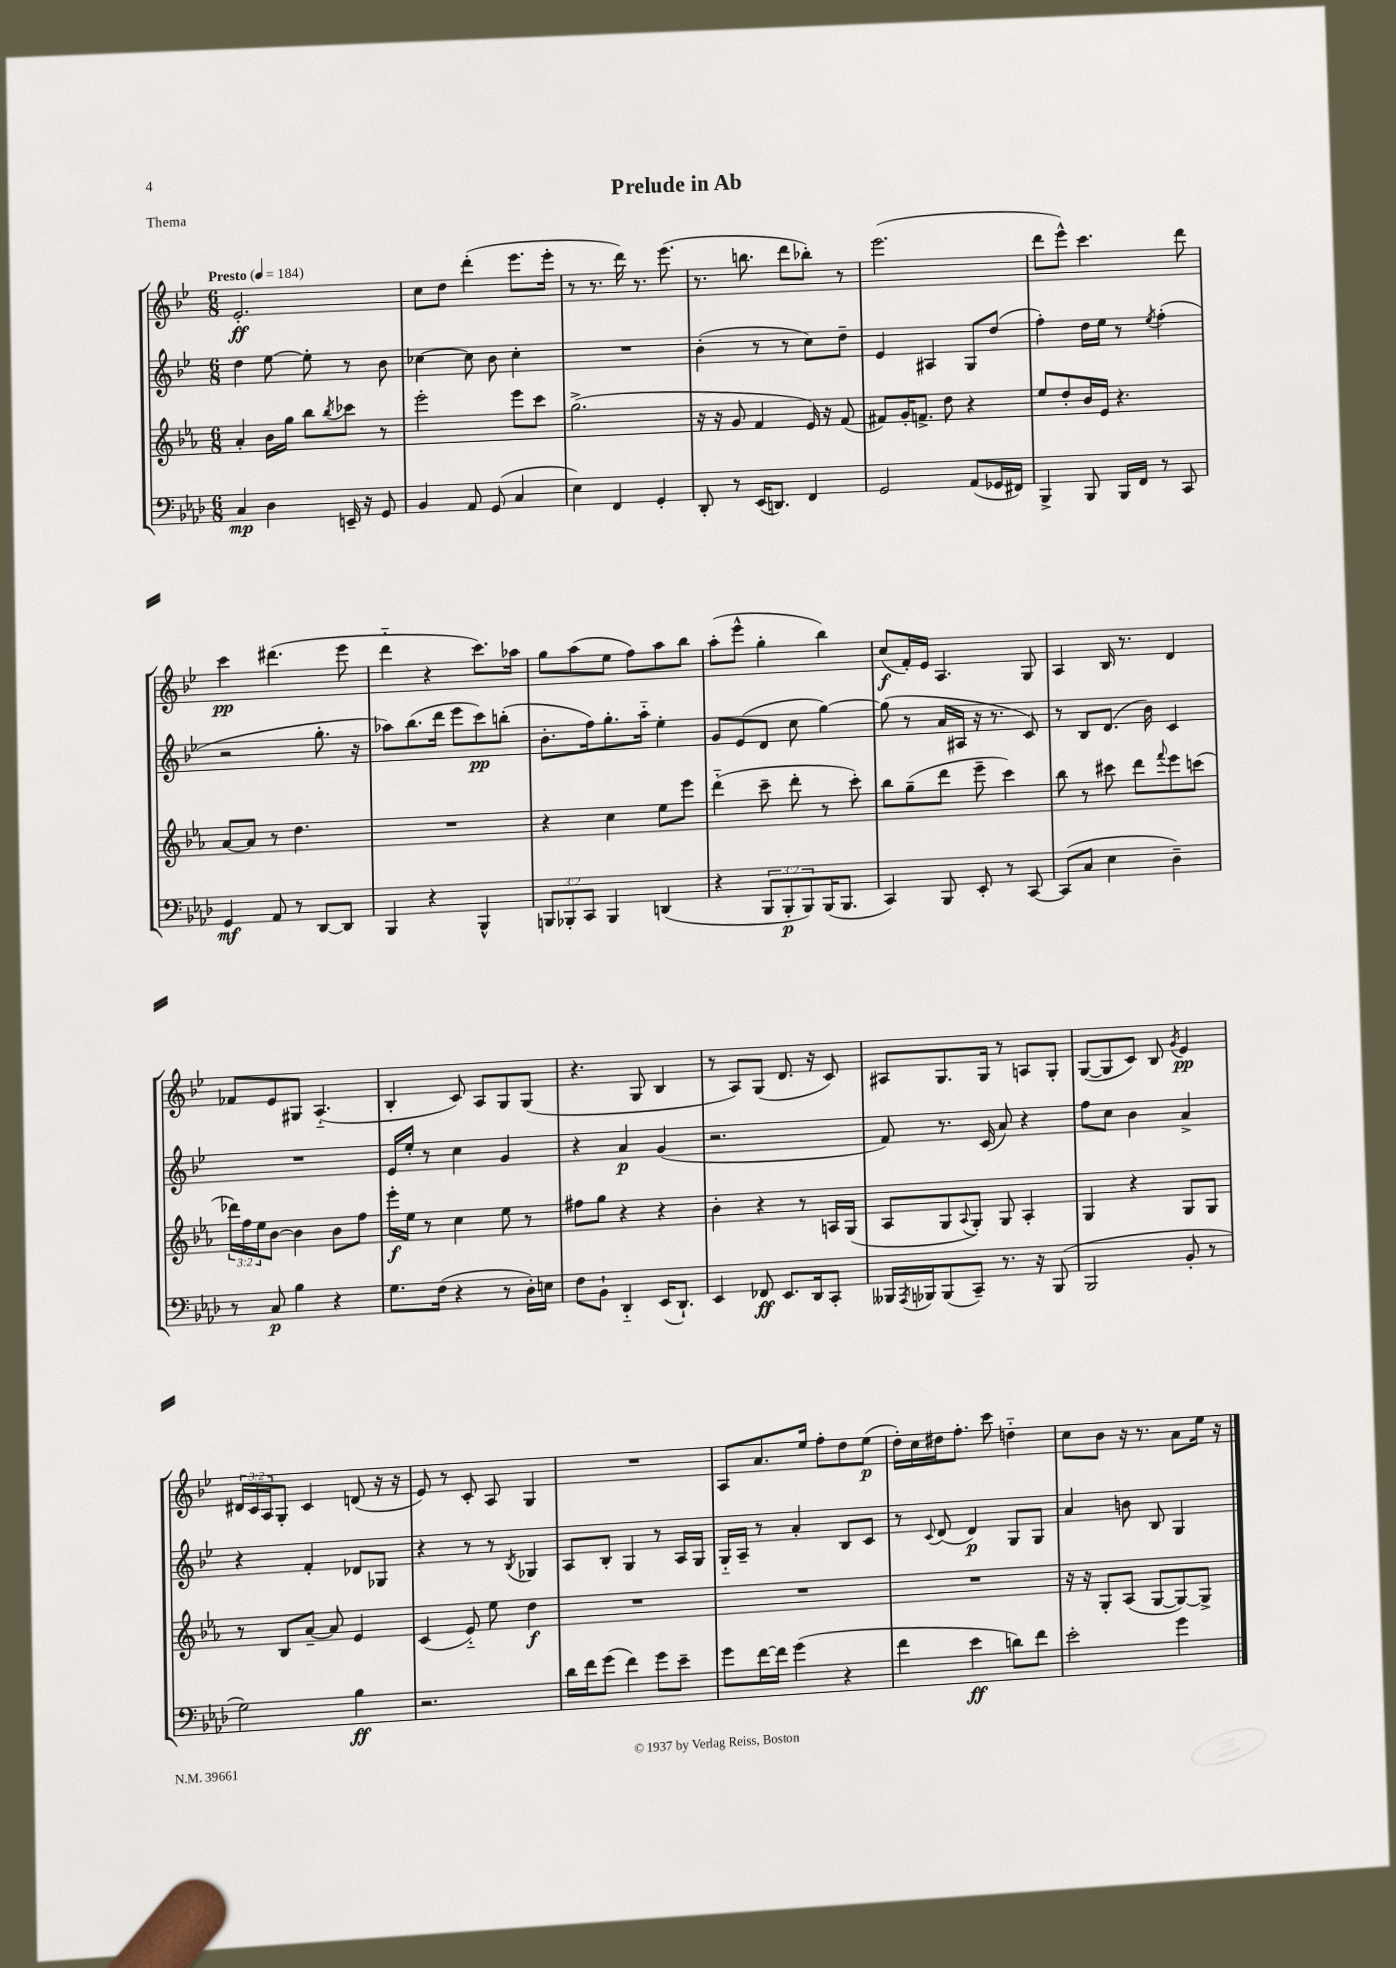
\header { title = "Prelude in Ab" piece = "Thema" }
<<
\new StaffGroup <<
\new Staff = "s0" {
    \clef treble \key bes \major \numericTimeSignature \time 6/8 \override Staff.TupletNumber.text = #tuplet-number::calc-fraction-text \tempo "Presto" 4 = 184
    ees'2.-.\ff |
    c''8 d''8 d'''4-.( ees'''8. ees'''16-. |
    r8 r8. d'''16) r8. ees'''8.( |
    r8. b''8. d'''8 bes''8-.) r8 |
    ees'''2.( |
    d'''8 ees'''8-^) c'''4. d'''8 |
    c'''4\pp dis'''4.( ees'''8 |
    d'''4-_ r4 c'''8.) aes''16 |
    g''8 a''8( ees''8 f''8) a''8 bes''8 |
    a''8-.( ees'''8-^ g''4-. bes''4) |
    c''8\f( f'16-.) ees'16 a4. g8 |
    a4 bes16 r8. d'4 |
    fes'8 ees'8 gis8 a4.-_( |
    bes4-. c'8) a8 g8 g8( |
    r4. g8 bes4 |
    r8 a8) g8( d'8. r16 c'8) |
    ais8 g8. g16 r8 a8 g8-. |
    g8~( g8 c'8) bes8 \acciaccatura { g'8 } ees'4\pp |
    \tuplet 3/2 { dis'16 c'16 a16 } g8-. c'4 d'8( r16 r16 |
    ees'8) r8 c'8-. a8 g4 |
    R2. |
    a8 a'8. ees''16 f''8-. d''8 ees''8\p( |
    d''16-.) c''16 dis''16 f''8.-. c'''8 d''4-_ |
    c''8 bes'8 r16 r8. a'8 ees''16 r16 \bar "|." |
}
\new Staff = "s1" {
    \clef treble \key bes \major \numericTimeSignature \time 6/8
    d''4 ees''8~ ees''8-. r8 bes'8 |
    ces''4~ ces''8 bes'8 ces''4-. |
    R2. |
    bes'4-.( r8 r8 c''8) d''8-- |
    ees'4 ais4 g8 d''8( |
    f''4-.) d''16 ees''16 r8 \acciaccatura { ees''8 } f''4-.( |
    r2 g''8.-. r16 |
    aes''8) bes''8.( d'''16 ees'''8 c'''8\pp) b''8-.( |
    bes'8.-. f''16) g''8.-. a''16-_ ees''4-. |
    g'8 ees'8( d'8 c''8 g''4~) |
    g''8( r8 a'16 ais16 r16 r8. c'8) |
    r8 bes8 d'8.( bes'16) c'4 |
    R2. |
    ees'16 ees''16-. r8 c''4 g'4 |
    r4 a'4\p g'4( |
    r2. |
    f'8) r8. c'16( a'8) r4 |
    f''8 c''8 bes'4 a'4-> |
    r4 f'4-. des'8 ges8 |
    r4 r8 r8 \acciaccatura { bes8 } ges4 |
    a8 bes8-. g4 r8 a16 g16 |
    g16-_ a16-- r8 a'4-. bes8 c'8 |
    r8 \appoggiatura { c'8 } d'8( d'4\p) g8 g8 |
    a'4 b'8 bes8 g4 \bar "|." |
}
\new Staff = "s2" {
    \clef treble \key ees \major \numericTimeSignature \time 6/8 \override Staff.TupletNumber.text = #tuplet-number::calc-fraction-text
    aes'4-. bes'16 g''16 bes''8 \acciaccatura { bes''8 } ces'''8 r8 |
    ees'''2-. ees'''8 c'''8 |
    g''2.->( |
    r16 r16 g'8 f'4 ees'16) r16 f'8( |
    fis'8) g'16-. f'8.-> d''8 r4 |
    ees''8 d''8-. bes'16 ees'16 r4. |
    aes'8~ aes'8 r8 d''4. |
    R2. |
    r4 c''4 ees''8 ees'''8 |
    d'''4-_( c'''8-- d'''8-. r8 c'''8-.) |
    bes''8 g''8--( d'''8 ees'''8-- c'''4) |
    bes''8 r8 cis'''8 d'''8 \appoggiatura { f'''8 } ees'''8 c'''8( |
    \tuplet 3/2 { des'''16) f''16 ees''16 } bes'8~ bes'4 bes'8 f''8 |
    ees'''16-.\f ees''16 r8 c''4 ees''8 r8 |
    fis''8 g''8 r4 r4 |
    bes'4-. r4 r8 a16 g16( |
    aes8 g8 \appoggiatura { aes8 } g8-.) g8 aes4-. |
    g4 r4 g8 g8 |
    r8 bes8 aes'8~-- aes'8 ees'4 |
    c'4( ees'8-_) ees''8 d''4\f |
    R2. |
    R2. |
    R2. |
    r16 r16 g8-. aes8( g8~ g8~) g8-> \bar "|." |
}
\new Staff = "s3" {
    \clef bass \key aes \major \numericTimeSignature \time 6/8 \override Staff.TupletNumber.text = #tuplet-number::calc-fraction-text
    c4\mp des4 e,16-- r16 g,8 |
    bes,4 aes,8 g,8( c4 |
    ees4) f,4 g,4-. |
    des,8-. r8 ees,16( d,8.) f,4 |
    g,2 aes,8( ges,16 fis,16) |
    bes,,4-> bes,,8 bes,,16 f,16 r8 c,8 |
    g,4\mf aes,8 r8 des,8~ des,8 |
    bes,,4 r4 bes,,4-^ |
    \tuplet 3/2 { b,,8 bes,,8-. c,8 } bes,,4 d,4( |
    r4 \tuplet 3/2 { bes,,8 bes,,8-.\p bes,,8) } bes,,16( bes,,8. |
    c,4) bes,,8 ees,8-. r8 c,8~ |
    c,8( c8 ees4 des4--) |
    r8 c8\p bes4 r4 |
    g8. f16( r4 r8 des16-.) e16 |
    f8 bes,8-! des,4-_ ees,16( des,8.-!) |
    ees,4 fes,8\ff ees,8. des,16 c,8-. |
    beses,,16 \acciaccatura { aes,,8 } bes,,16 bes,,8( c,8--) r8. r16 bes,,8( |
    bes,,2 bes,8-. r8 |
    g2) bes4\ff |
    r2. |
    des'16 f'16 g'8( f'4) g'8 ees'8-- |
    g'8 f'16~ f'16 g'4( r4 |
    f'4 ees'4\ff d'8) f'8 |
    ees'2-. g'4 \bar "|." |
}
>>
>>
\layout { \context { \Score \remove "Bar_number_engraver" } }
